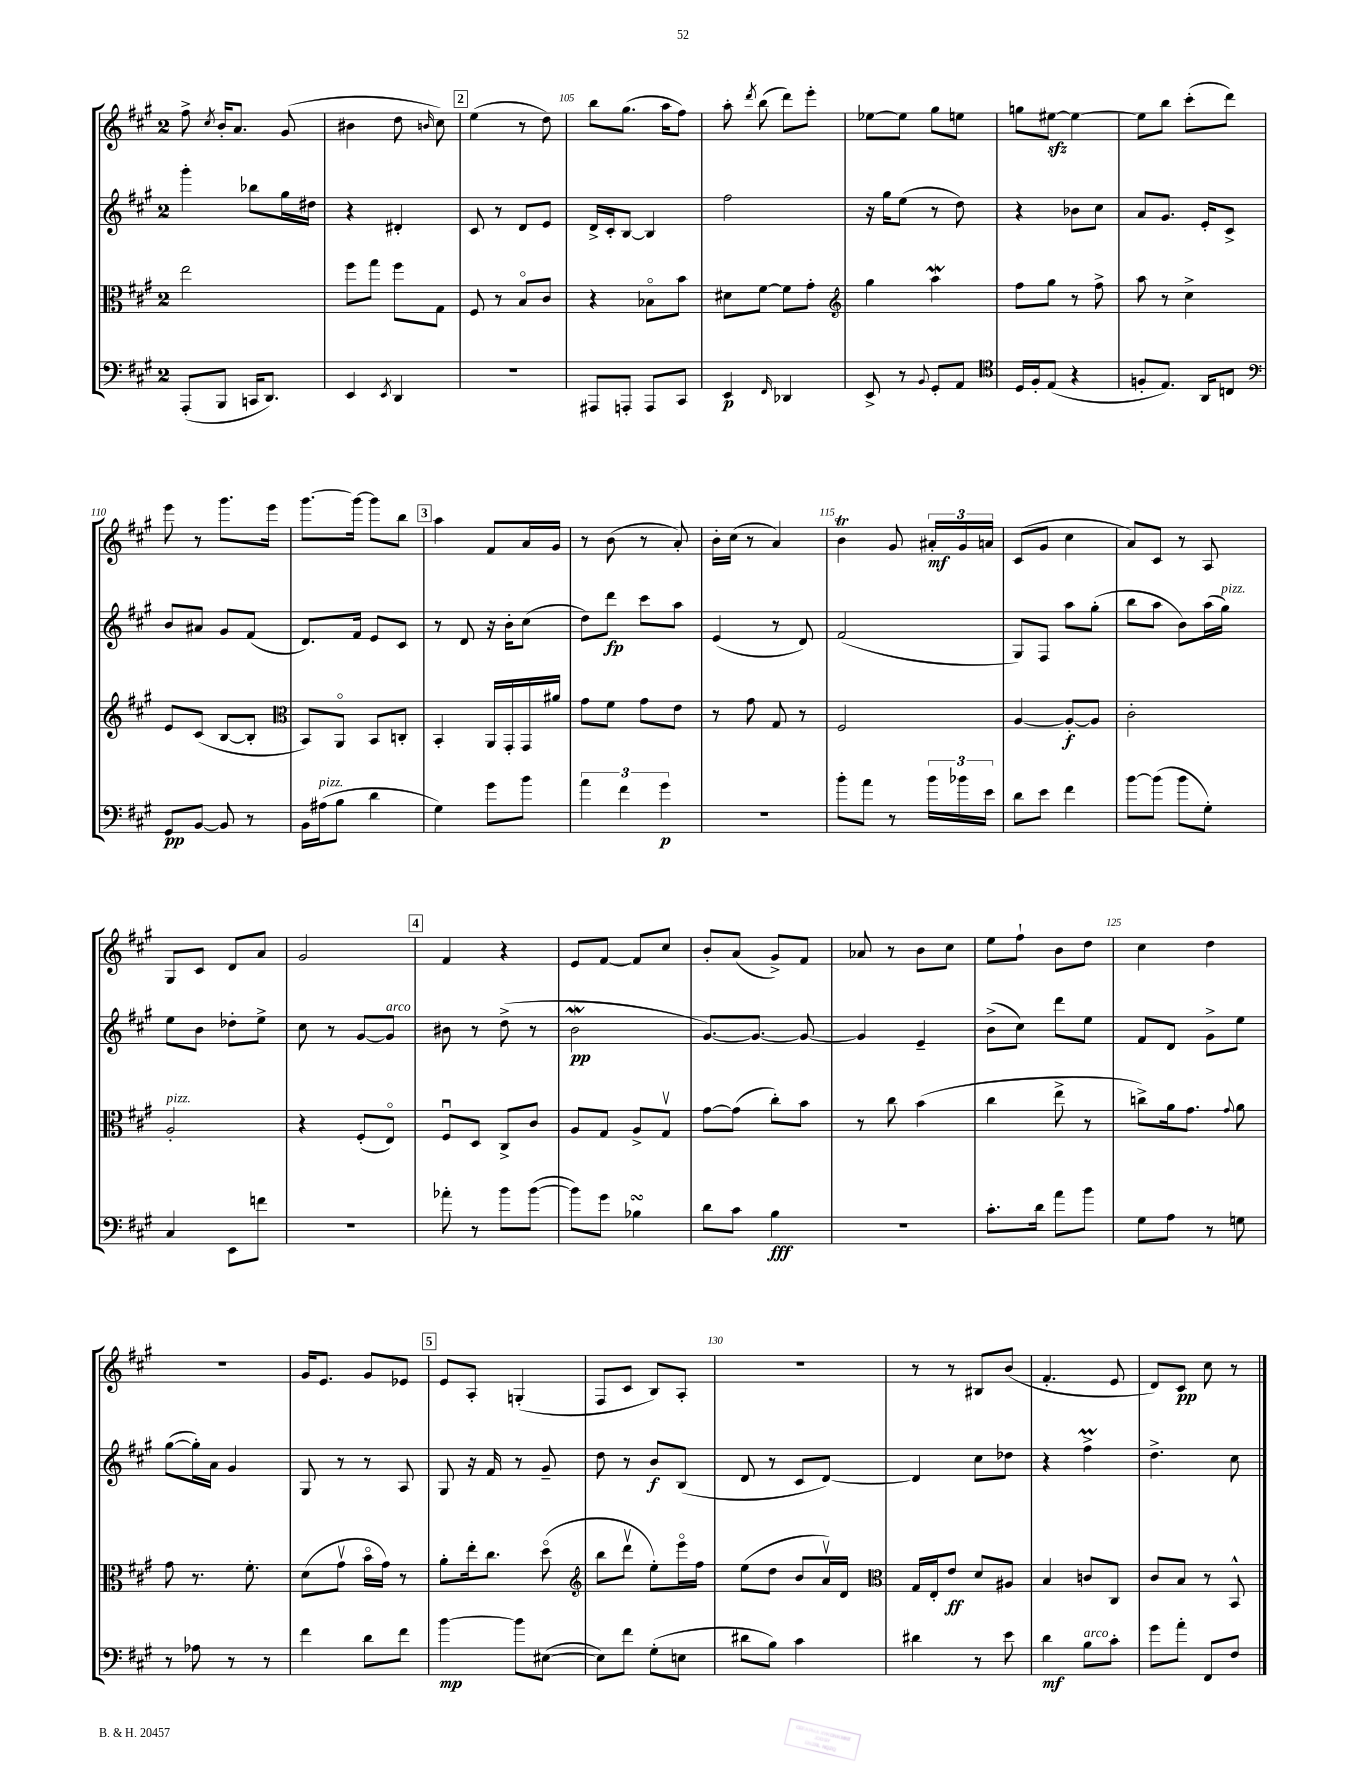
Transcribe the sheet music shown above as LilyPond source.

<<
\new StaffGroup <<
\new Staff = "s0" {
    \clef treble \key a \major \once \override Staff.TimeSignature.style = #'single-digit \time 2/4
    \autoBeamOff fis''8-> \acciaccatura { cis''8 } b'16[-. a'8.] gis'8( |
    bis'4 d''8 \grace { b'16 } cis''8) |
    \mark \markup { \box "2" } e''4( r8 d''8) |
    b''8[ gis''8.]( a''16[ fis''8]) |
    a''8-. \acciaccatura { d'''8 } b''8( d'''8[) e'''8]-. |
    ees''8[~ ees''8] gis''8[ e''8] |
    g''8[ eis''8]~\sfz eis''4~ |
    eis''8[ b''8] cis'''8[-.( d'''8]) |
    e'''8 r8 gis'''8.[ e'''16] |
    gis'''8.[~ gis'''16]~ gis'''8[ b''8] |
    \mark \markup { \box "3" } a''4 fis'8[ a'16 gis'16] |
    r8 b'8( r8 a'8-.) |
    b'16[-. cis''16]( r8 a'4) |
    b'4\trill gis'8 \tuplet 3/2 { ais'16[-.\mf gis'16 a'16] } |
    cis'8[( gis'8] cis''4 |
    a'8[) cis'8] r8 a8 |
    gis8[ cis'8] d'8[ a'8] |
    gis'2 |
    \mark \markup { \box "4" } fis'4 r4 |
    e'8[ fis'8]~ fis'8[ cis''8] |
    b'8[-. a'8]( gis'8[->) fis'8] |
    aes'8 r8 b'8[ cis''8] |
    e''8[ fis''8]-! b'8[ d''8] |
    cis''4 d''4 |
    R2 |
    gis'16[ e'8.] gis'8[ ees'8] |
    \mark \markup { \box "5" } e'8[ a8]-. g4-.( |
    fis8[ cis'8] b8[) a8]-. |
    R2 |
    r8 r8 bis8[ b'8]( |
    fis'4.-. e'8 |
    d'8[) cis'8]\pp cis''8 r8 \bar "|." |
}
\new Staff = "s1" {
    \clef treble \key a \major \once \override Staff.TimeSignature.style = #'single-digit \time 2/4
    \autoBeamOff gis'''4-. bes''8[ gis''16 dis''16] |
    r4 dis'4-. |
    \mark \markup { \box "2" } cis'8 r8 d'8[ e'8] |
    d'16[-> cis'16-. b8]~ b4 |
    fis''2 |
    r16 gis''16[ e''8]( r8 d''8) |
    r4 bes'8[ cis''8] |
    a'8[ gis'8.] e'16[-. cis'8]-> |
    b'8[ ais'8] gis'8[ fis'8]( |
    d'8.[) fis'16] e'8[ cis'8] |
    \mark \markup { \box "3" } r8 d'8 r16 b'16[-. cis''8]( |
    d''8[) d'''8]\fp cis'''8[ a''8] |
    e'4( r8 d'8) |
    fis'2( |
    gis8[) fis8] a''8[ gis''8]-.( |
    b''8[ a''8] b'8[) a''16( gis''16]^\markup { \italic "pizz." }) |
    e''8[ b'8] des''8[-. e''8]-> |
    cis''8 r8 gis'8[~ gis'8]^\markup { \italic "arco" } |
    \mark \markup { \box "4" } bis'8 r8 d''8->( r8 |
    b'2\mordent\pp |
    gis'8.[~) gis'8.]~ gis'8~ |
    gis'4 e'4-- |
    b'8[->( cis''8]) d'''8[ e''8] |
    fis'8[ d'8] gis'8[-> e''8] |
    gis''8[~( gis''16-.) a'16] gis'4 |
    gis8 r8 r8 a8 |
    \mark \markup { \box "5" } gis8 r16 fis'16 r8 gis'8-- |
    d''8 r8 b'8[\f b8]( |
    d'8 r8 cis'8[ d'8]~) |
    d'4 cis''8[ des''8] |
    r4 fis''4->\prall |
    d''4.-> cis''8 \bar "|." |
}
\new Staff = "s2" {
    \clef alto \key a \major \once \override Staff.TimeSignature.style = #'single-digit \time 2/4
    \autoBeamOff e''2 |
    fis''8[ gis''8] fis''8[ gis8] |
    \mark \markup { \box "2" } fis8 r8 b8[\flageolet cis'8] |
    r4 bes8[\flageolet b'8] |
    dis'8[ fis'8]~ fis'8[ gis'8]-. |
    \clef treble gis''4 a''4\mordent |
    fis''8[ gis''8] r8 fis''8-> |
    a''8 r8 cis''4-> |
    e'8[ cis'8]( b8[~ b8]-. |
    \clef alto b,8[) a,8]\flageolet b,8[ c8]-. |
    \mark \markup { \box "3" } b,4-. a,16[ gis,16-. gis,16 ais'16] |
    gis'8[ fis'8] gis'8[ e'8] |
    r8 gis'8 gis8 r8 |
    fis2 |
    a4~ a8[~-.\f a8] |
    cis'2-. |
    a2-.^\markup { \italic "pizz." } |
    r4 fis8[-.( e8]\flageolet) |
    \mark \markup { \box "4" } fis8[\downbow d8] cis8[-> cis'8] |
    a8[ gis8] a8[-> gis8]\upbow |
    gis'8[~ gis'8]( cis''8[-.) b'8] |
    r8 cis''8 b'4( |
    cis''4 e''8-> r8 |
    c''8[->) a'16 gis'8.] \appoggiatura { gis'8 } a'8 |
    gis'8 r8. fis'8.-. |
    d'8[( gis'8]\upbow b'16[\flageolet gis'16]) r8 |
    \mark \markup { \box "5" } a'8[-. e''16-. cis''8.] d''8\flageolet( |
    \clef treble b''8[ d'''8]\upbow e''8[-.) e'''16\flageolet fis''16] |
    e''8[( d''8] b'8[ a'16\upbow) d'16] |
    \clef alto gis16[ e16-. e'8]\ff d'8[ ais8] |
    b4 c'8[ cis8] |
    cis'8[ b8] r8 b,8-^ \bar "|." |
}
\new Staff = "s3" {
    \clef bass \key a \major \once \override Staff.TimeSignature.style = #'single-digit \time 2/4
    \autoBeamOff a,,8[-.( b,,8] c,16[ d,8.]) |
    e,4 \acciaccatura { e,8 } d,4 |
    \mark \markup { \box "2" } R2 |
    ais,,8[ a,,8]-. a,,8[ cis,8] |
    e,4\p \grace { fis,16 } des,4 |
    e,8-> r8 \appoggiatura { b,8 } gis,8[-. a,8] |
    \clef tenor d16[ fis16-. e8]( r4 |
    f8[-. e8.]) a,16[ c8] |
    \clef bass gis,8[\pp b,8]~ b,8 r8 |
    b,16[ ais16^\markup { \italic "pizz." }( b8] d'4 |
    \mark \markup { \box "3" } gis4) gis'8[ b'8] |
    \tuplet 3/2 { a'4 fis'4 gis'4\p } |
    r2 |
    b'8[-. a'8] r8 \tuplet 3/2 { b'16[ bes'16 e'16] } |
    d'8[ e'8] fis'4 |
    b'8[~ b'8]( b'8[ gis8]-.) |
    cis4 e,8[ f'8] |
    R2 |
    \mark \markup { \box "4" } aes'8-. r8 b'8[ b'8]~( |
    b'8[) gis'8] bes4\turn |
    d'8[ cis'8] b4\fff |
    R2 |
    cis'8.[-. d'16] a'8[ b'8] |
    gis8[ a8] r8 g8 |
    r8 aes8 r8 r8 |
    fis'4 d'8[ fis'8] |
    \mark \markup { \box "5" } b'4~\mp b'8[ eis8]~( |
    eis8[) fis'8] gis8[-.( e8] |
    dis'8[ b8]) cis'4 |
    dis'4 r8 e'8 |
    d'4\mf b8[^\markup { \italic "arco" } cis'8]-. |
    gis'8[ a'8]-. fis,8[ fis8] \bar "|." |
}
>>
>>
\layout { \context { \Score currentBarNumber = #102 \override BarNumber.break-visibility = ##(#f #t #t) barNumberVisibility = #(every-nth-bar-number-visible 5) } }
